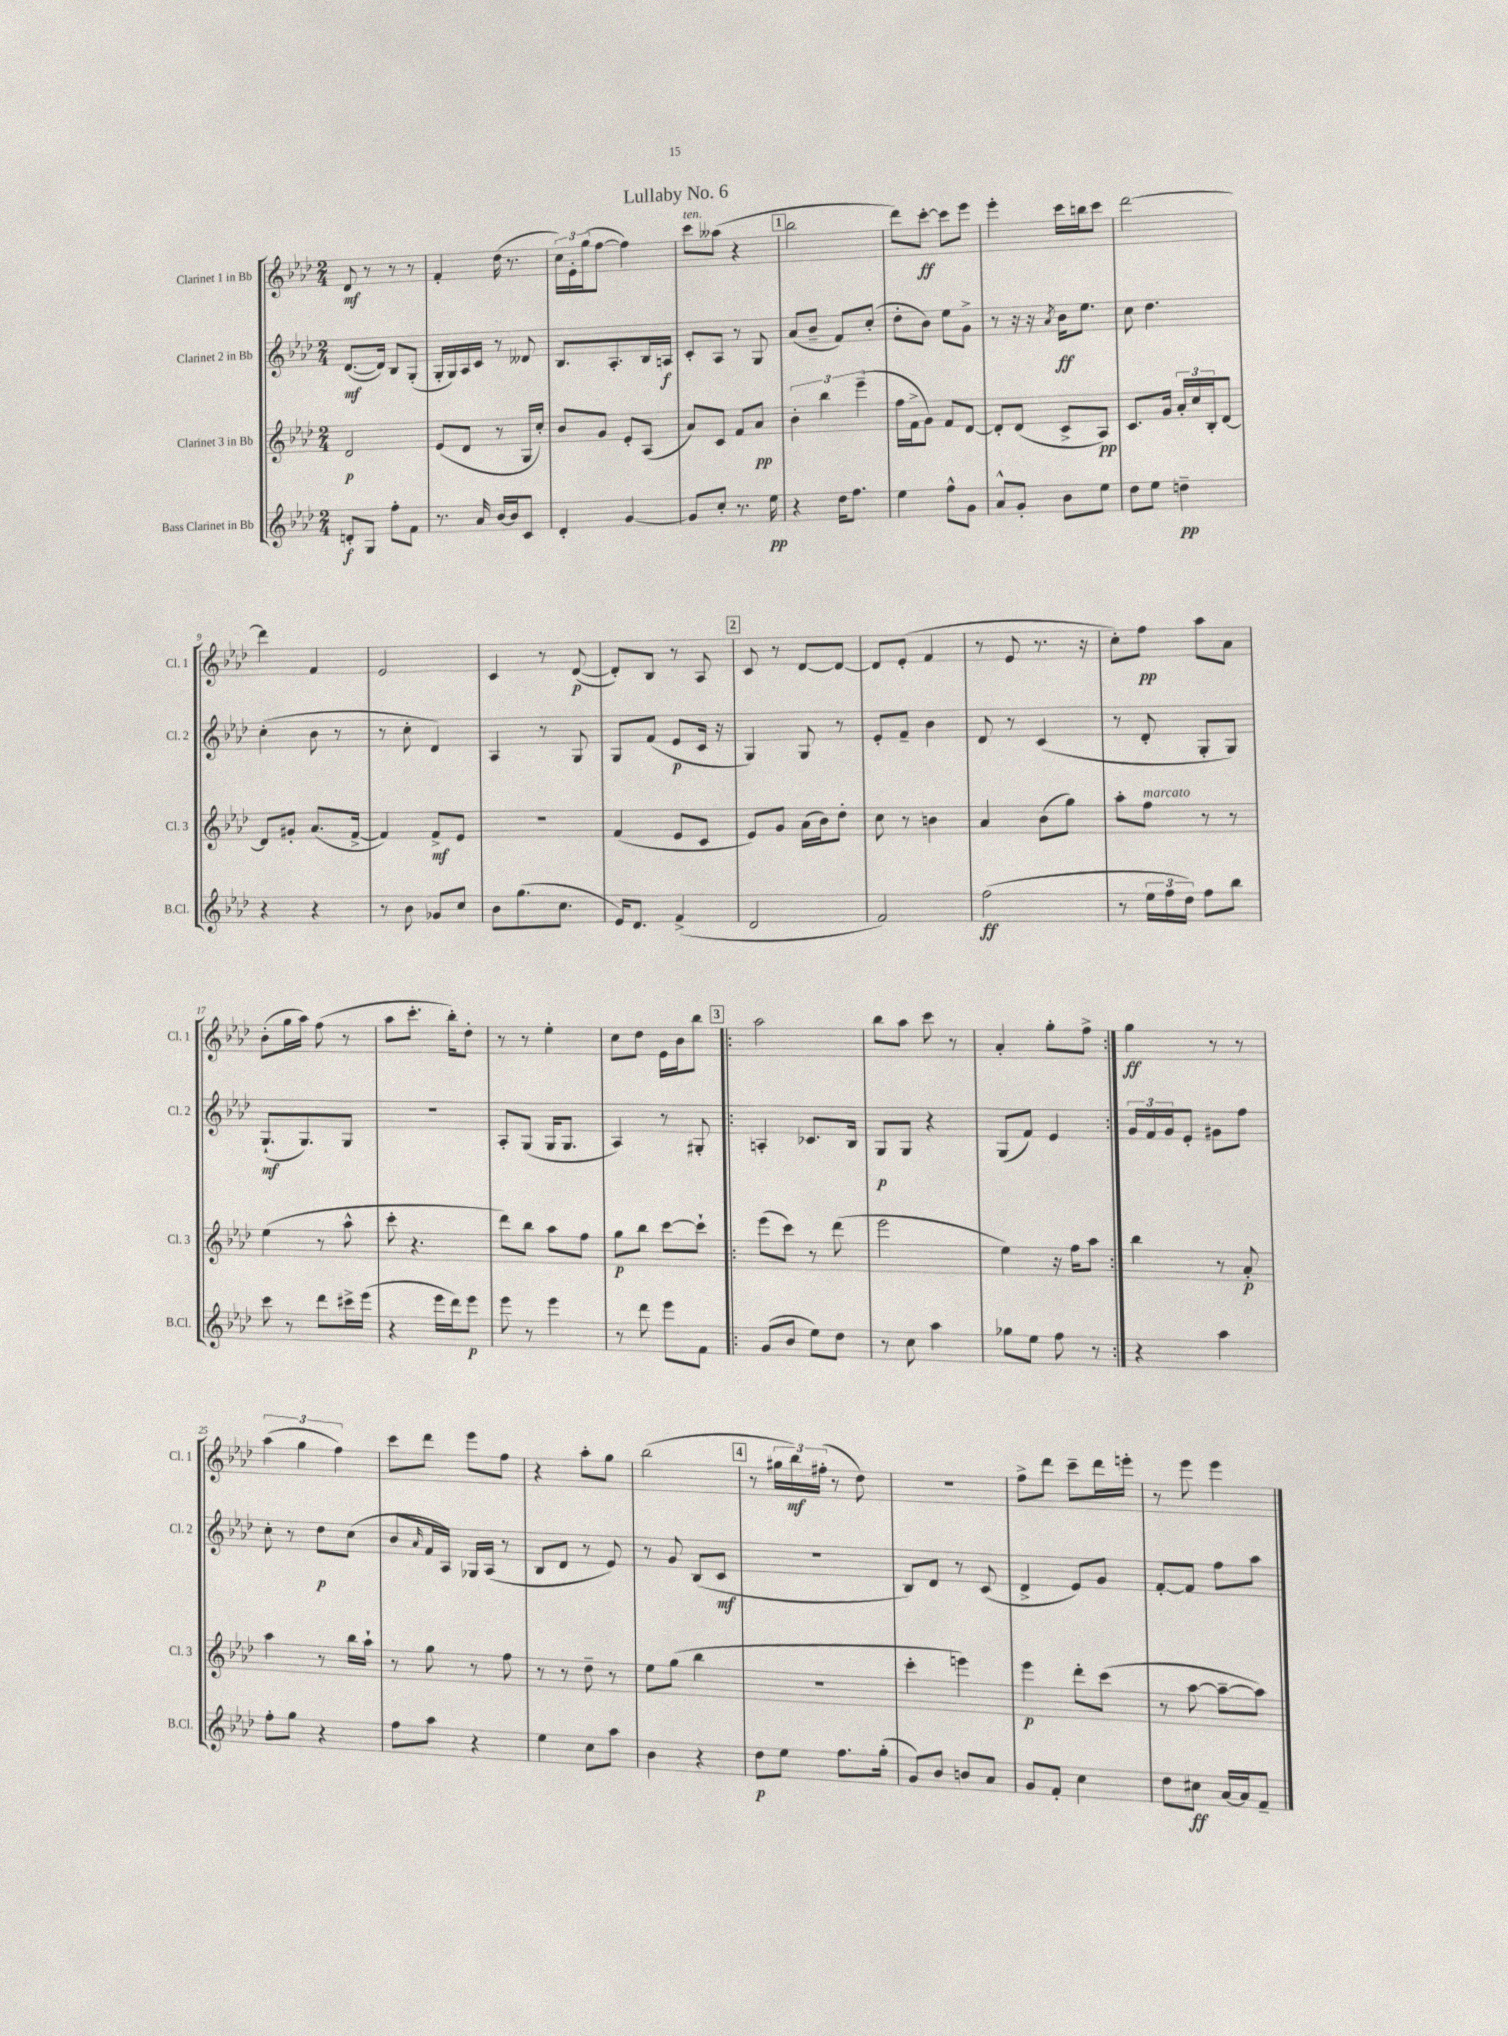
\header { title = "Lullaby No. 6" }
<<
\new StaffGroup <<
\new Staff = "s0" \with { instrumentName = "Clarinet 1 in Bb" shortInstrumentName = "Cl. 1" } {
    \clef treble \key aes \major \numericTimeSignature \time 2/4
    des'8\mf r8 r8 r8 |
    f'4-. des''16( r8. |
    \tuplet 3/2 { c''16) ees'16-. g''16( } f''8~ f''4) |
    c'''8^\markup { \italic "ten." } aeses''8( r4 |
    \mark \markup { \box "1" } bes''2 |
    des'''8) c'''8~-.\ff c'''8 ees'''8 |
    ees'''4-. c'''16 b''16 c'''8 |
    des'''2~ |
    des'''4 f'4 |
    ees'2 |
    c'4 r8 des'8~\p( |
    des'8-.) bes8 r8 aes8 |
    \mark \markup { \box "2" } c'8 r8 des'8~ des'8~ |
    des'8 ees'8-.( f'4 |
    r8 ees'8 r8. r16 |
    c''8-.) f''8\pp aes''8 aes'8 |
    bes'8-.( g''16 aes''16) f''8( r8 |
    aes''8 c'''8.-. bes''16-.) des''8-. |
    r8 r8 ees''4-. |
    c''8 des''8 ees'16 bes'16 bes''8 |
    \repeat volta 2 { \mark \markup { \box "3" } aes''2 |
    bes''8 aes''8 c'''8 r8 |
    aes'4-. g''8-. f''8-> | }
    g''4\ff r8 r8 |
    \tuplet 3/2 { aes''4( g''4 f''4) } |
    c'''8 des'''8 ees'''8 f''8 |
    r4 aes''8-. g''8 |
    bes''2( |
    \mark \markup { \box "4" } r8 \tuplet 3/2 { gis''16 bes''16\mf) fis''16-.( } r8 des''8) |
    r2 |
    f''8-> des'''8 c'''8-- des'''16 e'''16-. |
    r8 ees'''8 ees'''4 \bar "|." |
}
\new Staff = "s1" \with { instrumentName = "Clarinet 2 in Bb" shortInstrumentName = "Cl. 2" } {
    \clef treble \key aes \major \numericTimeSignature \time 2/4
    des'8.~\mf( des'16) bes8 g8-.( |
    g16-. g16) aes16 c'16 r8 deses'8 |
    bes8. aes8.-. bes16 a16\f |
    c'8-. aes8 r8 g8 |
    \mark \markup { \box "1" } aes'8( bes'8-- f'8) c''8-.( |
    des''8-. bes'8) ees''8 g'8-> |
    r8 r16 r16 \acciaccatura { aes'8 } bes'16\ff ees''8. |
    c''8 des''4. |
    c''4-.( bes'8 r8 |
    r8 c''8-. des'4) |
    aes4 r8 g8 |
    g8 f'8( ees'8\p c'16 r16 |
    \mark \markup { \box "2" } g4) g8 r8 |
    ees'8-. f'8-- bes'4 |
    des'8 r8 c'4( |
    r8 des'8-. g8-. g8) |
    g8.-!\mf( g8.) g8 |
    R2 |
    aes8-. g8( g16 g8. |
    aes4) r8 gis8-. |
    \repeat volta 2 { \mark \markup { \box "3" } a4-. ces'8. bes16 |
    g8\p g8 r4 |
    g8( f'8) ees'4 | }
    \tuplet 3/2 { g'16 f'16 g'16 } ees'8-. gis'8 f''8 |
    c''8-. r8 des''8\p c''8( |
    bes'8 \grace { aes'16 } f'16 aes16) ges16 aes16( r8 |
    bes8 des'8 r8 ees'8) |
    r8 g'8 bes8( c'8\mf |
    \mark \markup { \box "4" } R2 |
    bes8) des'8 r8 c'8( |
    des'4-> ees'8) g'8 |
    f'8~-. f'8 f''8 aes''8 \bar "|." |
}
\new Staff = "s2" \with { instrumentName = "Clarinet 3 in Bb" shortInstrumentName = "Cl. 3" } {
    \clef treble \key aes \major \numericTimeSignature \time 2/4
    des'2\p |
    ees'8( des'8 r8 g16 c''16-.) |
    bes'8 g'8 ees'8-. aes8( |
    aes'8) c'8 f'8 aes'8\pp |
    \mark \markup { \box "1" } \tuplet 3/2 { bes'4-. bes''4 ees'''4--( } |
    f''16 f'16-> g'8) f'8 des'8~ |
    des'8-. des'8( c'8-> aes8\pp) |
    c'8. g'16 \tuplet 3/2 { aes'16-. c''16 bes16-. } des'8~ |
    des'8 gis'8-. aes'8.( f'16~-> |
    f'4) f'8->\mf ees'8 |
    R2 |
    f'4( ees'8 c'8 |
    \mark \markup { \box "2" } ees'8) g'8 aes'16( bes'16) des''8-. |
    c''8 r8 b'4 |
    aes'4 bes'8( g''8) |
    aes''8-. f''8^\markup { \italic "marcato" } r8 r8 |
    ees''4( r8 aes''8-^ |
    c'''8-. r4. |
    des'''8) bes''8 aes''8 f''8 |
    g''8\p bes''8 c'''8~ c'''8-! |
    \repeat volta 2 { \mark \markup { \box "3" } ees'''8( c'''8) r8 des'''8( |
    ees'''2 |
    ees''4) r16 f''16 aes''8 | }
    bes''4 r8 aes'8-.\p |
    aes''4 r8 bes''16 aes''16-! |
    r8 g''8 r8 f''8 |
    r8 r8 des''8-- r8 |
    ees''8 g''8( bes''4 |
    \mark \markup { \box "4" } R2 |
    c'''4-. e'''4) |
    ees'''4\p des'''8-. c'''8( |
    r8 aes''8~ aes''8~-- aes''8) \bar "|." |
}
\new Staff = "s3" \with { instrumentName = "Bass Clarinet in Bb" shortInstrumentName = "B.Cl." } {
    \clef treble \key aes \major \numericTimeSignature \time 2/4
    d'8-.\f g8 f''8-. f'8 |
    r8. aes'16 bes'16~ bes'16 c'8 |
    des'4-. g'4~ |
    g'8 c''8-. r8. ees''16\pp |
    \mark \markup { \box "1" } r4 des''16 f''8. |
    ees''4 f''8-^ g'8 |
    aes'8-^ g'8-. bes'8 ees''8 |
    des''8 ees''8 d''4--\pp |
    r4 r4 |
    r8 bes'8 ges'8 c''8 |
    bes'8 g''8.( c''8. |
    ees'16) des'8. f'4->( |
    \mark \markup { \box "2" } des'2 |
    f'2) |
    f''2\ff( |
    r8 \tuplet 3/2 { ees''16 f''16 des''16) } f''8 bes''8 |
    c'''8 r8 des'''8 cis'''16-> ees'''16( |
    r4 ees'''16 des'''16) ees'''8\p |
    ees'''8 r8 ees'''4 |
    r8 des'''8 ees'''8 f'8 |
    \repeat volta 2 { \mark \markup { \box "3" } g'8( bes'8 ees''8) des''8 |
    r8 c''8 aes''4 |
    ges''8 ees''8 f''8 r8 | }
    r4 aes''4 |
    f''8-. g''8 r4 |
    f''8 aes''8 r4 |
    ees''4 c''8 aes''8 |
    bes'4 r4 |
    \mark \markup { \box "4" } des''8\p ees''8 f''8. g''16-.( |
    g'8) bes'8 b'8 aes'8 |
    g'8 f'8-. c''4 |
    des''8 cis''8\ff aes'16~ aes'16 f'8-- \bar "|." |
}
>>
>>
